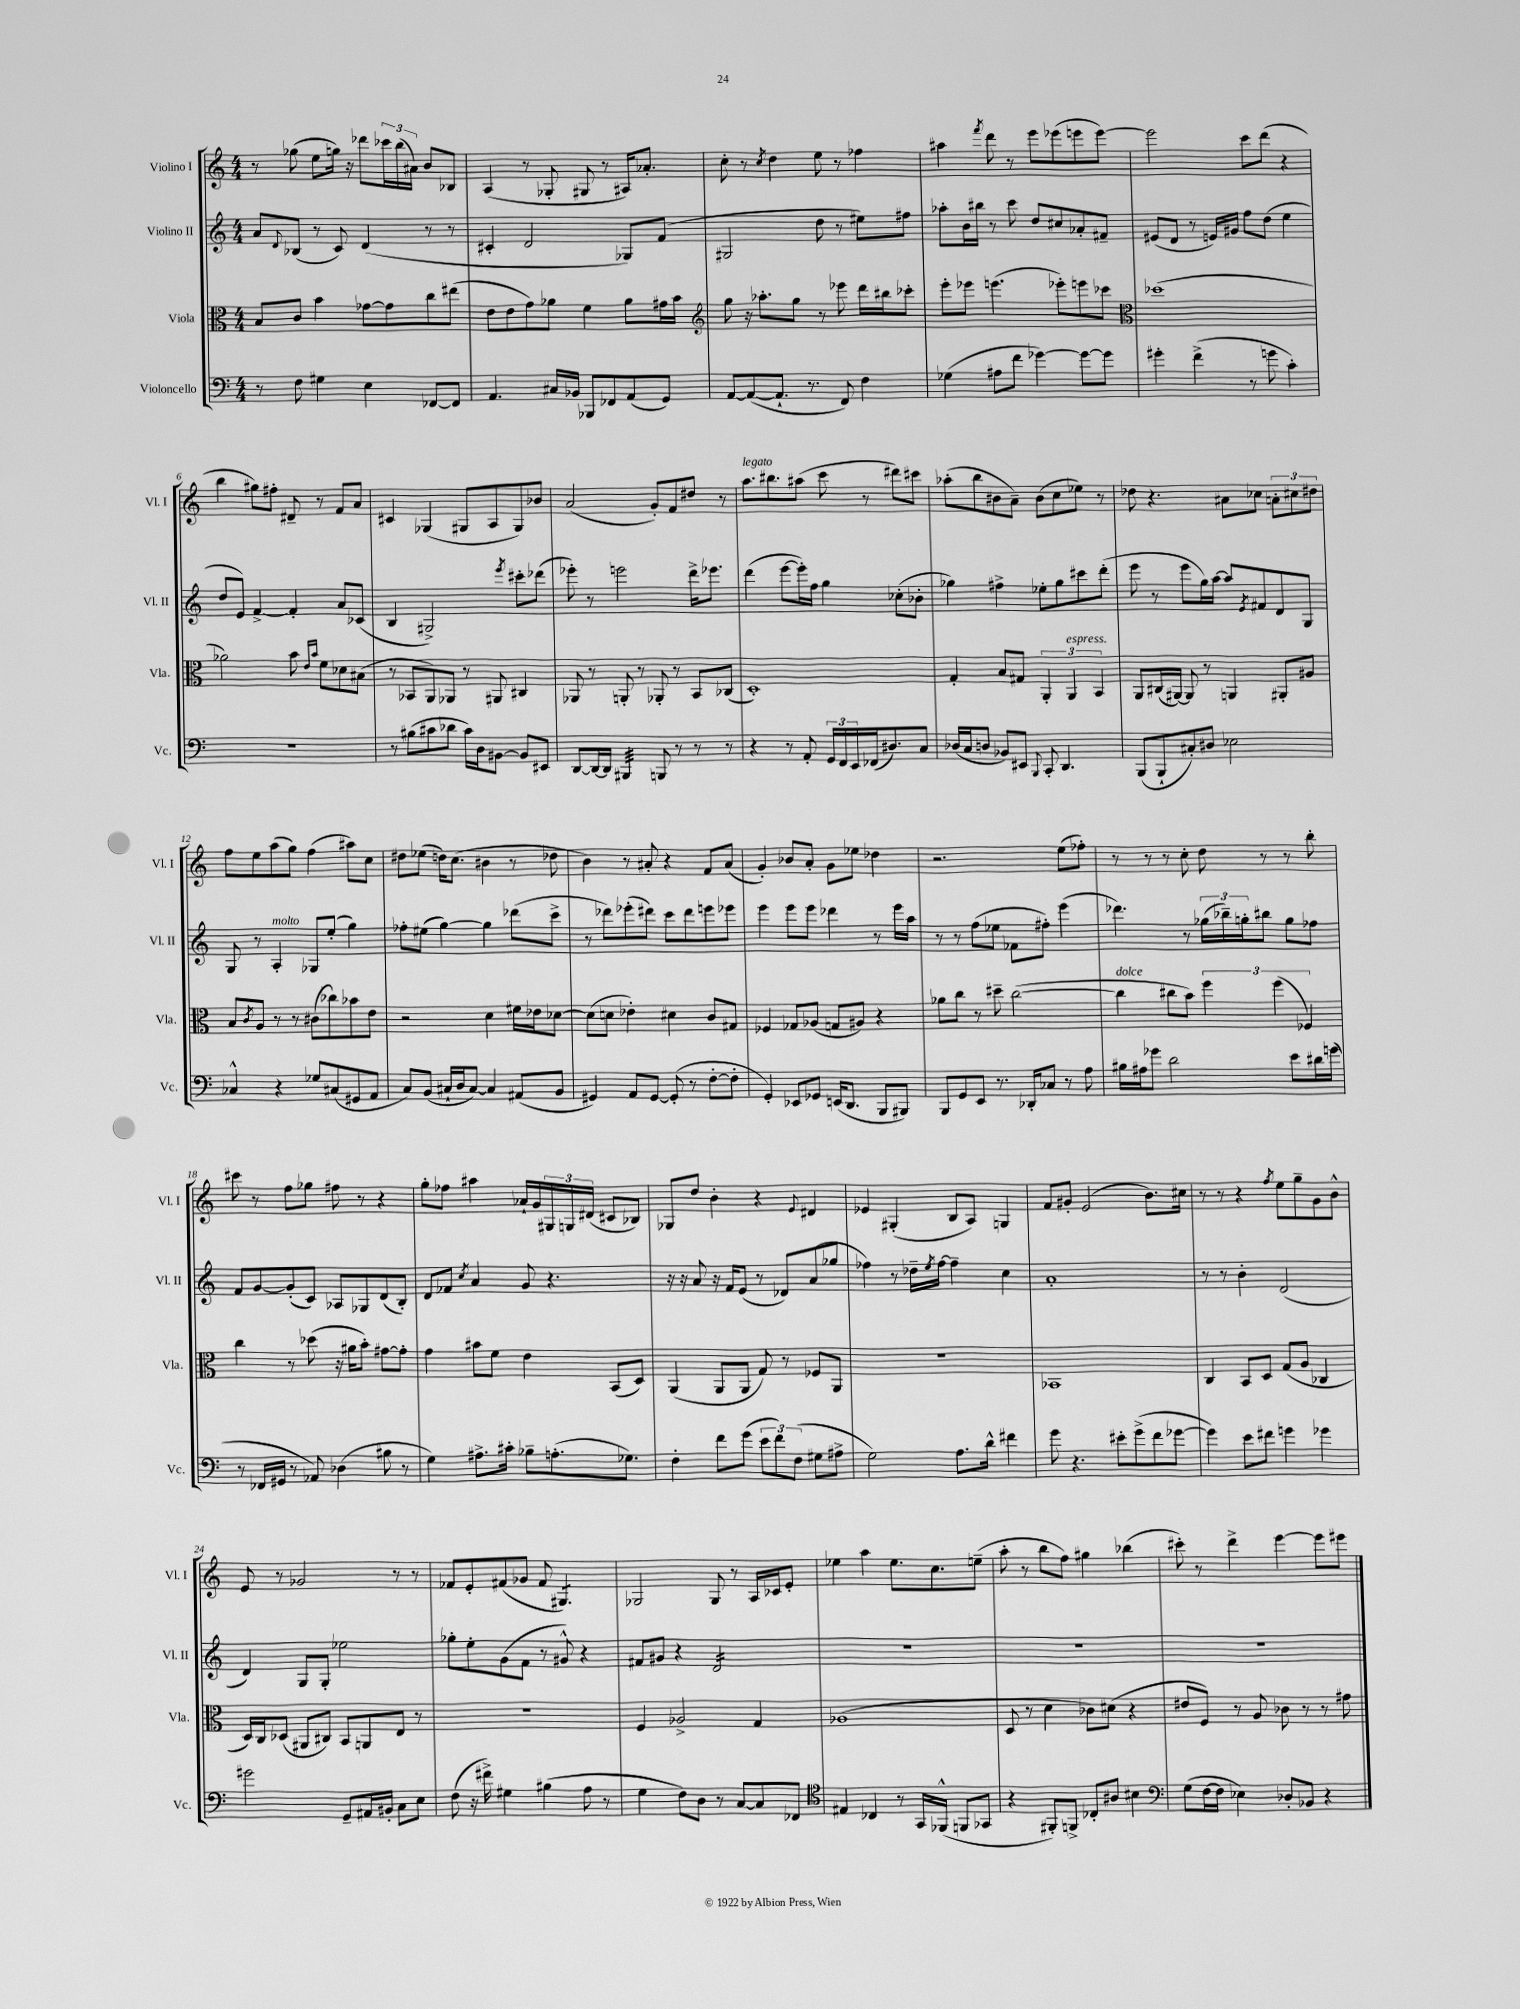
<<
\new StaffGroup <<
\new Staff = "s0" \with { instrumentName = "Violino I" shortInstrumentName = "Vl. I" } {
    \clef treble \key c \major \numericTimeSignature \time 4/4
    r8 ges''8( e''8 g''16) r16 des'''8 \tuplet 3/2 { ces'''16 b''16( ais'16) } b'8 bes8 |
    a4( r8 ges8-. gis8 r8 ais16) aes'8.-. |
    c''8-. r8 \acciaccatura { c''8 } d''4 e''8 r8 fes''4 |
    ais''4 \acciaccatura { f'''8 } d'''8 r8 e'''8 ees'''8( e'''8 e'''8~) |
    e'''2 c'''8 d'''8( r4 |
    b''4 gis''8) fis''8-. dis'8-- r8 f'8 a'8 |
    cis'4 ges4( gis8 a8 gis8) bes'8 |
    a'2( g'8-.) f'8 dis''8 r8 |
    a''8.^\markup { \italic "legato" } bis''8. ais''8( c'''8 r8 dis'''8) cis'''8 |
    aes''8-.( b''8 bis'8 a'8--) bis'8( c''8 ees''8) r8 |
    des''8 r4. ais'8 ces''8 \tuplet 3/2 { a'8-. cis''8 dis''8 } |
    f''8 e''8 a''8( g''8) f''4( ais''8) c''8 |
    dis''8 ees''8( d''16) c''8.( bis'4 r8 des''8 |
    b'4) r8 ais'8-. r4 f'8 ais'8( |
    g'4-.) bes'8 a'8-. g'8 ees''8 des''4 |
    r2. e''8( fes''8-.) |
    r8 r8 r8 c''8-. d''8 r8 r8 b''8-. |
    cis'''8 r8 f''8 ges''8 fis''8 r8 r4 |
    g''8-. fes''8 ais''4 aes'16-! g'16 \tuplet 3/2 { gis16 g16 dis'16( } cis'8 bes8) |
    ges8 d''8 b'4-. r4 \appoggiatura { e'8 } dis'4 |
    ees'4 gis4-.( b8 a8) g4 |
    f'8 gis'8-. e'2( b'8.) cis''16 |
    r8 r8 r4 \acciaccatura { f''8 } e''8 g''8-- g'8 b'8-^ |
    e'8 r8 ges'2 r8 r8 |
    fes'8 e'8-. fis'8( ges'8 fis'8 gis4.:8) |
    ges2 ges8 r8 a16 ces'16 e'8-. |
    ees''4 a''4 ees''8. c''8. e''8--( |
    a''8-. r8 b''8 f''8) gis''4 bes''4( |
    cis'''8-.) r8 d'''4-> e'''4~ e'''8 eis'''8 \bar "|." |
}
\new Staff = "s1" \with { instrumentName = "Violino II" shortInstrumentName = "Vl. II" } {
    \clef treble \key c \major \numericTimeSignature \time 4/4
    a'8 \appoggiatura { d'8 } bes8( r8 c'8) d'4( r8 r8 |
    cis'4-. d'2 ges8) f'8( |
    gis2 d''8 r8 eis''8) fis''8 |
    aes''8-. b'16 bis''16 r8 c'''8 d''8 cis''8 aes'8-. fis'8-- |
    eis'8( d'8 r8 e'16) gis'16 f''8 d''8( e''4 |
    d''8 e'8) f'4~-> f'4-. a'8 ces'8( |
    b4 gis2->) \acciaccatura { e'''8 } cis'''8-. des'''8( |
    ees'''8-.) r8 e'''2 d'''16-> ees'''8. |
    d'''4( e'''8~ e'''16-.) f''16 g''4 ces''8-.( bes'8-. |
    ges''4) fis''4-> ees''8-. ges''8 cis'''8 d'''8-.( |
    e'''8 r8 e'''8 g''16) a''16~ a''8 \acciaccatura { e'8 } fis'8 d'8 g8 |
    g8 r8 a4-.^\markup { \italic "molto" } ges8 e''8-.( g''4) |
    fes''8-. eis''8( g''4~) g''4 des'''8( c'''8-> |
    r8 des'''8) ees'''8-.( dis'''8) c'''8 dis'''8 e'''8 ees'''8 |
    e'''4 e'''8 e'''8 des'''4 r8 e'''16 a''16 |
    r8 r8 f''8( ees''8 fes'8 fis''8-.) e'''4( |
    des'''4.) r8 \tuplet 3/2 { ges''16( bes''16--) g''16-. } bis''8 g''8 fes''8 |
    f'8 g'8~ g'8-.( c'8) aes8 ges8 d'8( b8-.) |
    d'8 fes'8 \acciaccatura { c''8 } a'4 g'8 r4. |
    r16 r16 a'8 r16 f'16 e'8( r8 des'8) a'8( ges''8 |
    fes''4) r8 des''16-- \acciaccatura { e''8 } fes''16~ fes''4-- c''4 |
    a'1-. |
    r8 r8 b'4-. d'2( |
    d'4) g8 g8-. ees''2 |
    ges''8-. e''8-. g'8( f'8 r8 gis'8-^) r4 |
    fis'8 gis'8 r4 d'2:16 |
    R1 |
    R1 |
    R1 \bar "|." |
}
\new Staff = "s2" \with { instrumentName = "Viola" shortInstrumentName = "Vla." } {
    \clef alto \key c \major \numericTimeSignature \time 4/4
    b8 c'8 b'4 ges'8~ ges'8 c''8 eis''8( |
    e'8 e'8 g'8) aes'8 f'4 aes'8 gis'16 b'16 |
    \clef treble g''8 r16 aes''8.-. g''8 r8 ees'''8 d'''16 bis''16 ces'''8-. |
    e'''8-. ees'''8 e'''4.( ees'''8-.) e'''8 ces'''8 |
    \clef alto des''1( |
    aes'2) b'8 \grace { e'16 b'16 } f'8 des'8 bis8( |
    r8 bes,8 a,8) aes,8 r8 ais,8 cis4 |
    aes,8 r8 a,8-. r8 aes,8-. r8 b,8 ces8( |
    d1-.) |
    g4-. b8 gis8 \tuplet 3/2 { a,4-. a,4^\markup { \italic "espress." } b,4 } |
    a,8 cis16( ais,16~) ais,8 r8 a,4 ais,8-. ais8 |
    b8 \acciaccatura { c'8 } a8 r8 r8 cis'8( ces''8) bes'8 e'8 |
    r2 d'4 fis'16 ees'16 des'8~ |
    des'8( d'8 ees'4-.) dis'4 c'8 gis8 |
    fes4 ges8 aes8( g8 ais8) r4 |
    aes'8 c''8 r8 dis''8-- c''2~( |
    c''4^\markup { \italic "dolce" } cis''8 b'8) \tuplet 3/2 { f''4 f''4( fes4) } |
    c''4 r8 des''8( r16 ais'16 b'8-.) gis'8~ gis'8-. |
    g'4 bis'8 f'8 e'4 b,8( d8) |
    a,4( a,8 a,8 g8) r8 fes8 a,8 |
    R1 |
    bes,1 |
    c4 b,8 d8 g8( a8 ces4 |
    d16) c16 des8( ais,8 cis8) b,8 a,8 e8 r8 |
    R1 |
    f4 aes2-> g4 |
    aes1( |
    d8 r8 d'4 ces'8) dis'8( r4 |
    eis'8 f8) r8 a8 ces'8 r8 r8 gis'8 \bar "|." |
}
\new Staff = "s3" \with { instrumentName = "Violoncello" shortInstrumentName = "Vc." } {
    \clef bass \key c \major \numericTimeSignature \time 4/4
    r8 f8 gis4 e4 fes,8~ fes,8 |
    a,4. cis16 bes,16 bes,,8 fes,8 a,8( g,8) |
    a,8~ a,8~( a,8.-! r8. f,8) f4 |
    ges4( ais8 f'8 ges'4~) ges'8~ ges'8 |
    gis'4-. f'4->( r8 g'8 c'4-.) |
    R1 |
    r8 bis8( cis'8 des'8 cis'16) d16 bis,8~ bis,8 eis,8 |
    d,8~ d,16~ d,16 bis,,4:32 b,,8 r8 r8 r8 |
    r4 r8 a,8-. \tuplet 3/2 { g,16 f,16 e,16 } fes,16( dis8.) c8 |
    des16( c16 d8 bes,8) eis,8 \appoggiatura { b,,8 } c,8-. d,4. |
    b,,8( b,,8-! cis8-.) dis8 ees2 |
    ces4-^ r4 ges8 cis8( gis,8 a,8 |
    c8) b,8( cis16-! d16 cis8~) cis4 ais,8( b,8 |
    gis,4) a,8 gis,8~ gis,8-.( r8 f8~-. f8-. |
    g,4-.) ees,8 ges,8 e,16( d,8. b,,8 bis,,8) |
    b,,8 g,8 e,8 r8. des,16-. ces8 r8 a8 |
    bis16 ais16 ges'8 d'2 e'8 dis'16 g'16( |
    r8 fes,16 gis,16 r8 aes,8) des4( bis8 r8 |
    g4) ais8.-> cis'16-. bes8-- a8.-.( ges8.) |
    f4-. f'8 g'8( \tuplet 3/2 { e'8 f'8) f8( } gis8 ais8-> |
    g2) a8. d'16-^ fis'4 |
    g'8 r4. eis'8-. g'8->( f'8 ges'8~ |
    ges'4) e'8 fis'8 g'4 ges'4 |
    gis'2 g,8-- ais,16 bis,16-. c8 e8 |
    f8( r16 fis'16->) gis4 bis4( a8 r8 |
    g4 f8) d8 r8 c8~ c8 fes,8 |
    \clef tenor eis4 ces4 r8 g,16 fes,16-^( f,8 ges,8 |
    r4 fis,8-.) f,8-> ces8-. ais8 bis4 |
    \clef bass g8( f16~ f16 ees4) des8-. bes,8 r4 \bar "|." |
}
>>
>>
